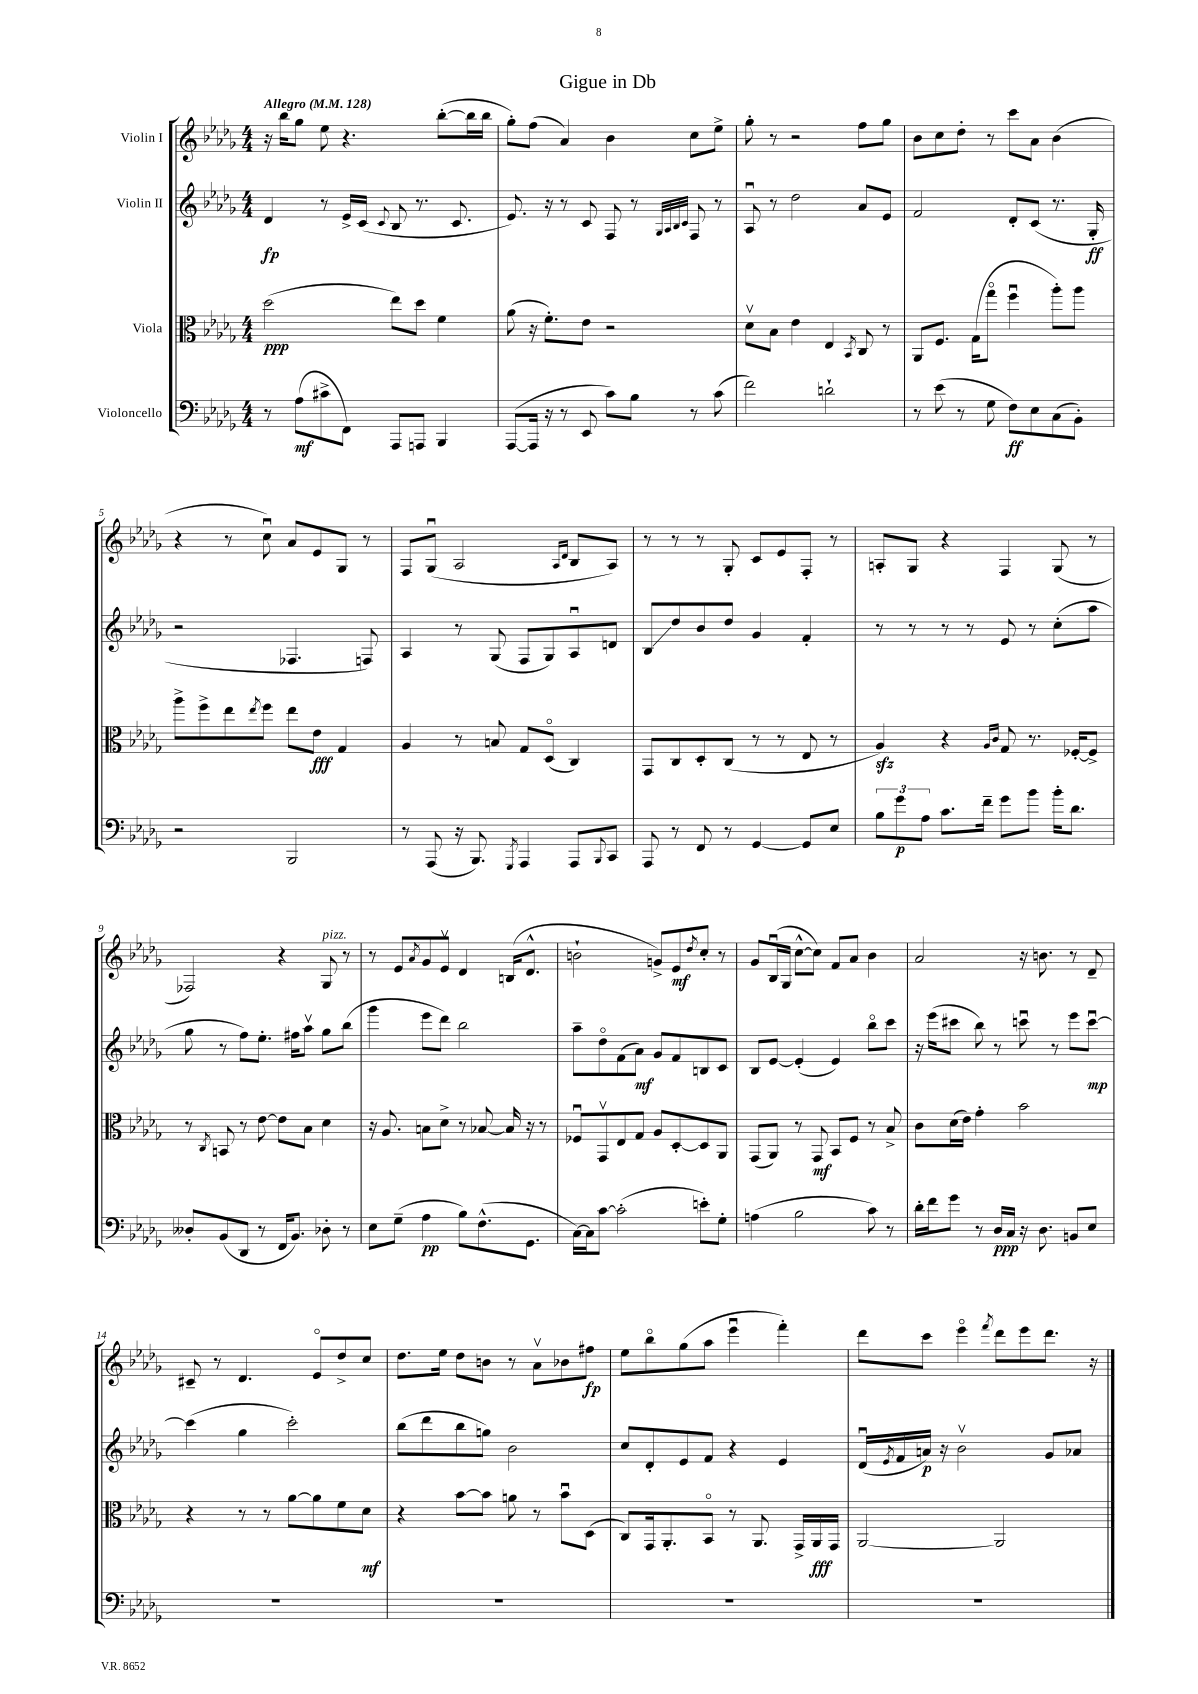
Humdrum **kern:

**kern	**kern	**kern	**kern
*staff4	*staff3	*staff2	*staff1
*clefF4	*clefC3	*clefG2	*clefG2
*k[b-e-a-d-g-]	*k[b-e-a-d-g-]	*k[b-e-a-d-g-]	*k[b-e-a-d-g-]
*M4/4	*M4/4	*M4/4	*M4/4
*MM128	*MM128	*MM128	*MM128
8r	(2dd-	4d-	16r
.	.	.	16bb-
(8A-	.	.	8gg-
8c#^	.	8r	8ee-
8FF)	.	16e-^	4.r
.	.	(16c	.
.	.	8qqc	.
8AAA-	8ee-)	8B-	.
8AAA	8dd-	8.r	.
4BBB-	4f	.	([8bb-'
.	.	8.c	.
.	.	.	16bb-]
.	.	.	16bb-
=	=	=	=
([8AAA-	(8a-	8.e-)	8gg-')
16AAA-]	16r	.	(8ff
16r	8.f')	16r	.
8r	.	8r	4a-)
8EE-	8e-	8c	.
8c)	2r	8F	4b-
8B-	.	8r	.
.	.	32qqG-	.
.	.	32qqA-	.
.	.	32qqB-	.
.	.	32qqc	.
8r	.	8F	8cc
(8c	.	8r	8ee-^
=	=	=	=
2f)	8d-v	8A-u	8gg-'
.	8B-	8r	8r
.	4e-	2dd-	2r
2d`	4E-	.	.
.	8qBB-	.	.
.	8C	8a-	8ff
.	8r	8e-	8gg-
=	=	=	=
8r	8AA-	2f	8b-
(8e-	8.F	.	8cc
8r	.	.	8dd-'
.	(16G-	.	.
8G-	8gg-o	.	8r
8F)	4ffu	8d-'	8ccc
8E-	.	(8c	8a-
(8C	8aa-')	8.r	(4b-
8BB-')	8aa-	.	.
.	.	16G-'	.
=	=	=	=
2r	8aa-^	2r	4r
.	8ff^	.	.
.	8ee-	.	8r
.	8qee-	.	.
.	8ff	.	8ccu)
2BBB-	8ee-	4.F-	8a-
.	8e-	.	8e-
.	4G-	.	8G-
.	.	8F)	8r
=	=	=	=
8r	4A-	4A-	8F
(8AAA-	.	.	(8G-u
16r	8r	8r	2A-
8.BBB-)	.	.	.
.	8B	(8G-	.
8qGGG-	.	.	.
4AAA-	8G-	8F	.
.	(8D-o	8G-)	.
.	.	.	16qqA-
.	.	.	16qqd-
8AAA-	4C)	8A-u	8B-
8qqBBB-	.	.	.
8CC	.	8d	8A-)
=	=	=	=
8AAA-	8GG-	8B-	8r
8r	8C	8dd-	8r
8FF	8D-'	8b-	8r
8r	(8C	8dd-	8G-'
[4GG-	8r	4g-	8c
.	8r	.	8e-
8GG-]	8E-	4f'	8F'
8E-	8r	.	8r
=	=	=	=
12B-	4A-)	8r	8A'
12g-	.	.	.
.	.	8r	8G-
12A-	.	.	.
8.c	4r	8r	4r
.	.	8r	.
16f~	.	.	.
.	16qqA-	.	.
.	16qqc	.	.
8g-	8G-	8e-	4F
8b-	8.r	8r	.
16b-'	.	(8cc'	(8G-
8.d-	[16F-'	.	.
.	8F-^]	8aa-	8r
=	=	=	=
8D--'	8r	8gg-	2F-)
.	8qC	.	.
(8BB-	8BB	8r	.
8DD-	8r	8ff)	.
8r	[8e-	8.ee-'	.
16FF	8e-]	.	4r
8.BB-)	.	16ff#	.
.	8B-	8aa-v	.
8D-'	4d-	8gg-	8G-
8r	.	(8bb-	8r
=	=	=	=
8E-	16r	4ggg-	8r
.	8.A-	.	.
(8G-~	.	.	8e-
.	.	.	8qa-
4A-	8B	8eee-	8g-
.	8d-^	8ddd-)	8e-v
8B-)	8r	2bb-	4d-
(8.F^^	[8B-	.	.
.	16B-]	.	(16B
8.GG-	16r	.	8.d-^^
.	8r	.	.
=	=	=	=
[16C)	8F-u	8aa-~	2b`
16C]	.	.	.
[8c	8GG-v	8dd-o	.
(2c']	8E-	(8f	.
.	8G-	8a-)	.
.	8A-	8g-	8g^)
.	[8D-'	8f	8e-
.	.	.	8qdd-
8e')	8D-]	8B	8cc'
8G-'	8AA-	8c	8r
=	=	=	=
(4A	(8GG-	8B-	8g-
.	8AA-)	[8e-	(16B-u
.	.	.	16G-
2B-	8r	(4e-']	[8cc^^
.	8GG-	.	8cc])
.	8BB-	4e-)	8f
.	8F	.	8a-
8c)	8r	8bb-o	4b-
8r	8B-^	8ccc	.
=	=	=	=
16d-'	8c	16r	2a-
16f	.	(16eee-	.
8g-	(16d-	8ccc#	.
.	16e-)	.	.
8r	4g-'	8bb-)	.
16D-	.	8r	.
16C	.	.	.
16r	2b-	8cccu	16r
8.D-	.	.	8.b
.	.	8r	.
8BB	.	8eee-	8r
8E-	.	[8cccu	8d-~
=	=	=	=
1r	4r	(4ccc]	8c#~
.	.	.	8r
.	8r	4gg-	4.d-
.	8r	.	.
.	[8a-	2ccc')	.
.	8a-]	.	8e-o
.	8f	.	8dd-^
.	8d-	.	8cc
=	=	=	=
1r	4r	(8bb-	8.dd-
.	.	8ddd-	.
.	.	.	16ee-
.	[8b-	8bb-	8dd-
.	8b-]	8gg)	8b
.	8a	2b-	8r
.	8r	.	8a-v
.	8b-u	.	8b-
.	(8D-	.	8ff#
=	=	=	=
1r	8C)	8cc	8ee-
.	16GG-	8d-'	8bb-o
.	8.AA-'	.	.
.	.	8e-	(8gg-
.	8BB-o	8f	8aa-
.	8r	4r	4eee-u
.	8.AA-	.	.
.	.	4e-	4fff')
.	16GG-^	.	.
.	16AA-	.	.
.	16GG-	.	.
=	=	=	=
1r	[2AA-	(16d-u	8ddd-
.	.	8qe-	.
.	.	16f	.
.	.	16a)	8ccc
.	.	16r	.
.	.	2b-v	4eee-o
.	.	.	8qfff
.	2AA-]	.	8ddd-
.	.	.	8eee-
.	.	8g-	8.ddd-
.	.	8a-	.
.	.	.	16r
==	==	==	==
*-	*-	*-	*-
